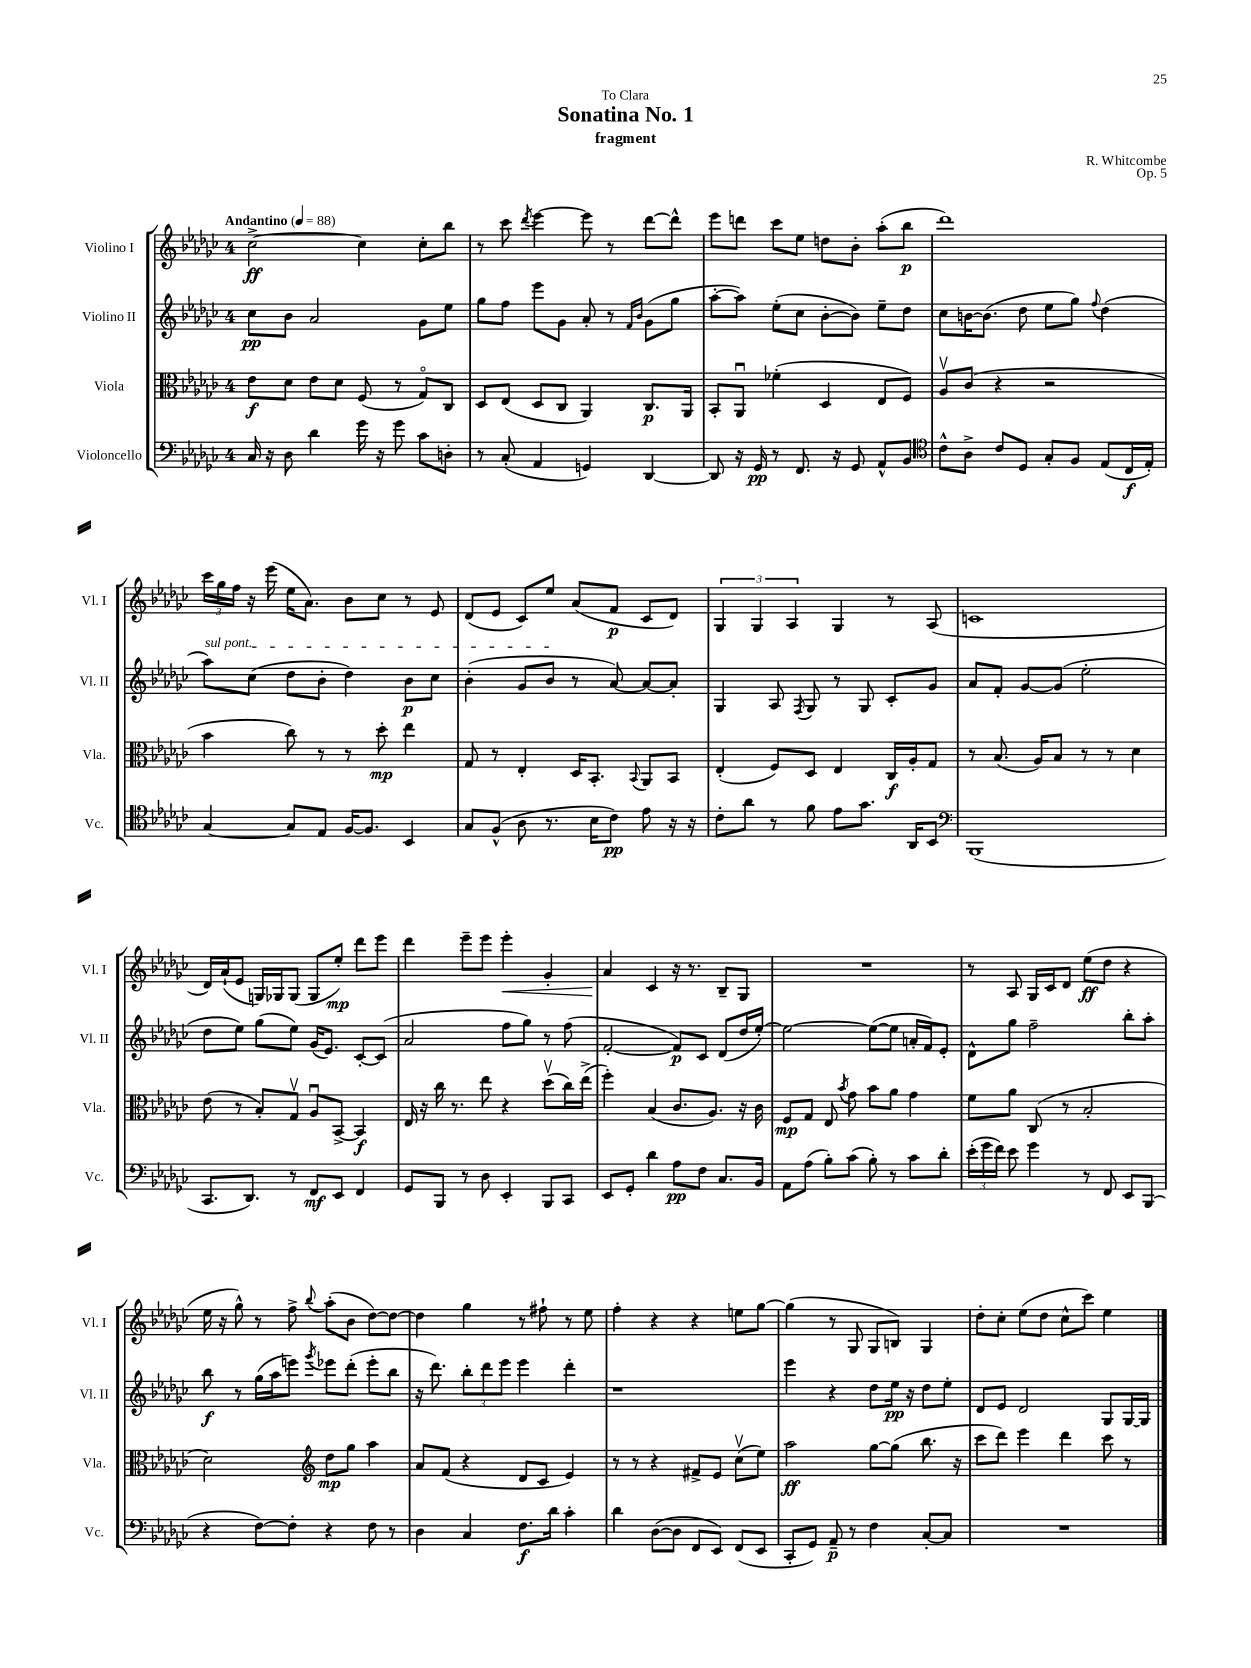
\header { title = "Sonatina No. 1" composer = "R. Whitcombe" subtitle = "fragment" dedication = "To Clara" opus = "Op. 5" }
<<
\new StaffGroup <<
\new Staff = "s0" \with { instrumentName = "Violino I" shortInstrumentName = "Vl. I" } {
    \clef treble \key ges \major \once \override Staff.TimeSignature.style = #'single-digit \time 4/4 \tempo "Andantino" 4 = 88
    \autoBeamOff ces''2~->\ff ces''4 ces''8[-. bes''8] |
    r8 ces'''8 \acciaccatura { des'''8 } ees'''4~ ees'''8 r8 des'''8[~ des'''8]-^ |
    ees'''8[ d'''8] ces'''8[ ees''8] d''8[ bes'8]-. aes''8[-.( bes''8]\p |
    des'''1) |
    \tuplet 3/2 { ces'''16[ ges''16 f''16] } r16 ees'''16( ees''16[ aes'8.]) bes'8[ ces''8] r8 ees'8 |
    des'8[( ees'8] ces'8[) ees''8] aes'8[( f'8]\p ces'8[ des'8]) |
    \tuplet 3/2 { ges4 ges4 aes4 } ges4 r8 aes8( |
    c'1 |
    des'16[) aes'16-!( ees'8] g16[) ges16 ges8]( ges8[ ees''8]-.\mp) des'''8[ ees'''8] |
    des'''4 ees'''8[-- ees'''8] ees'''4-.\< ges'4-. |
    aes'4\! ces'4 r16 r8. bes8[-- ges8] |
    R1 |
    r8 aes8 ges16[ ces'16 des'8] ees''8[\ff( des''8] r4 |
    ees''16 r16 ges''8-^) r8 f''8-> \appoggiatura { bes''8 } aes''8[-.( bes'8] des''8[~) des''8]~ |
    des''4 ges''4 r8 fis''8-! r8 ees''8 |
    f''4-. r4 r4 e''8[ ges''8]~ |
    ges''4( r8 ges8 ges8[ b8]) ges4 |
    des''8[-. ces''8]-. ees''8[( des''8] ces''8[-^ ces'''8]) ees''4 \bar "|." |
}
\new Staff = "s1" \with { instrumentName = "Violino II" shortInstrumentName = "Vl. II" } {
    \clef treble \key ges \major \once \override Staff.TimeSignature.style = #'single-digit \time 4/4
    \autoBeamOff ces''8[\pp bes'8] aes'2 ges'8[ ees''8] |
    ges''8[ f''8] ees'''8[ ges'8] aes'8-. r8 \grace { f'16[ bes'16] } ges'8[( ges''8] |
    aes''8[~-. aes''8]) ees''8[-.( ces''8] bes'8[~-. bes'8]) ees''8[-- des''8] |
    ces''8[ b'16~ b'8.]( des''8 ees''8[ ges''8]) \appoggiatura { f''8 } des''4( |
    \once \override TextSpanner.bound-details.left.text = \markup { \italic "sul pont." } aes''8[\startTextSpan) ces''8]( des''8[ bes'8]-. des''4) bes'8[\p ces''8] |
    bes'4-.( ges'8[ bes'8]\stopTextSpan r8 aes'8~) aes'8[~ aes'8]-. |
    ges4 aes8 \acciaccatura { f8 } ges8 r8 ges8 ces'8[-. ges'8] |
    aes'8[ f'8]-. ges'8[~ ges'8]( ees''2-. |
    des''8[ ees''8]) ges''8[( ees''8]) ges'16[( ees'8.]) ces'8[~-. ces'8]( |
    aes'2 f''8[ ges''8]) r8 f''8( |
    f'2~-. f'8[\p) ces'8] des'8[( des''16 ees''16]~-.) |
    ees''2~ ees''8[~( ees''8] a'16[-. f'16) ees'8]-. |
    des'8[-^ ges''8] f''2-- bes''8[-. aes''8]-. |
    bes''8\f r8 ges''16[( aes''16 e'''8]) \acciaccatura { ges'''8 } ees'''8[ des'''8]-.( ees'''8[-. bes''8] |
    r16 des'''8.) \tuplet 3/2 { bes''8[-. des'''8 ees'''8] } ees'''4 des'''4-. |
    r1 |
    ees'''4 r4 des''8[ ees''16]\pp r16 des''8[ ees''8]-. |
    des'8[ ees'8] des'2 ges8[ ges16~ ges16] \bar "|." |
}
\new Staff = "s2" \with { instrumentName = "Viola" shortInstrumentName = "Vla." } {
    \clef alto \key ges \major \once \override Staff.TimeSignature.style = #'single-digit \time 4/4
    \autoBeamOff ees'8[\f des'8] ees'8[ des'8] f8( r8 ges8[\flageolet) ces8] |
    des8[ ees8]( des8[ ces8] aes,4) ces8.[\p aes,16] |
    bes,8[-. aes,8]\downbow fes'4-.( des4 ees8[ f8]) |
    aes8[\upbow ces'8]( r4 r2 |
    bes'4 ces''8) r8 r8 des''8-.\mp ees''4 |
    ges8 r8 ees4-. des16[ bes,8.]-. \appoggiatura { bes,8 } aes,8[ bes,8] |
    ees4-.( f8[) des8] ees4 ces16[\f aes16-. ges8] |
    r8 bes8.( aes16[) bes8] r8 r8 des'4 |
    ees'8( r8 bes8[-.) ges8]\upbow aes8[\downbow bes,8]~-> bes,4\f |
    ees16 r16 ces''16 r8. ees''8 r4 des''8[\upbow( ces''16) ees''16]->( |
    f''4-.) bes4( ces'8.[ aes8.]) r16 ces'16 |
    f8[\mp ges8] ees8 \acciaccatura { bes'8 } ges'8 bes'8[ aes'8] ges'4 |
    f'8[ aes'8] ces8( r8 bes2-. |
    des'2) \clef treble des''8[\mp ges''8] aes''4 |
    aes'8[ f'8]( r4 des'8[ ces'8] ees'4) |
    r8 r8 r4 fis'8[-> ees'8] ces''8[\upbow( ees''8]) |
    aes''2\ff ges''8[~ ges''8]( bes''8. r16 |
    ces'''8[ des'''8]) ees'''4 des'''4 ces'''8 r8 \bar "|." |
}
\new Staff = "s3" \with { instrumentName = "Violoncello" shortInstrumentName = "Vc." } {
    \clef bass \key ges \major \once \override Staff.TimeSignature.style = #'single-digit \time 4/4
    \autoBeamOff ces16 r16 des8 des'4 ges'16 r16 ges'8 ces'8[ d8]-. |
    r8 ces8-.( aes,4 g,4) des,4~ |
    des,8 r16 ges,16\pp r8 f,8. r16 ges,8 aes,8[-^ bes,8] |
    \clef tenor ces'8[-^ aes8]-> ces'8[ des8] ges8[-. f8] ees8[( ces16\f ees16]-.) |
    ges4~ ges8[ ees8] f16[~ f8.] bes,4 |
    ges8[ f8]-^( aes8 r8. bes16[ ces'8]\pp) ees'8 r16 r16 |
    ces'8[-. aes'8] r8 f'8 ees'8[ ges'8.] aes,16[ bes,8] |
    \clef bass bes,,1( |
    ces,8.[ des,8.]) r8 f,8[\mf ees,8] f,4 |
    ges,8[ bes,,8] r8 des8 ees,4-. bes,,8[ ces,8] |
    ees,8[ ges,8]-. des'4 aes8[\pp f8] ces8.[ bes,16] |
    aes,8[ aes8]( bes8[-.) ces'8]( bes8-.) r8 ces'8[ des'8]-. |
    \tuplet 3/2 { ees'16[-.( ges'16 f'16]) } ees'8 ges'4 r8 f,8 ees,8[ bes,,8]( |
    r4 f8[~) f8]-. r4 f8 r8 |
    des4 ces4 f8.[\f des'16] ces'4-. |
    des'4 des8[~( des8] f,8[ ees,8]) f,8[( ees,8] |
    ces,8[-. ges,8]) aes,8--\p r8 f4 ces8[~-. ces8] |
    R1 \bar "|." |
}
>>
>>
\layout { \context { \Score \remove "Bar_number_engraver" } }
